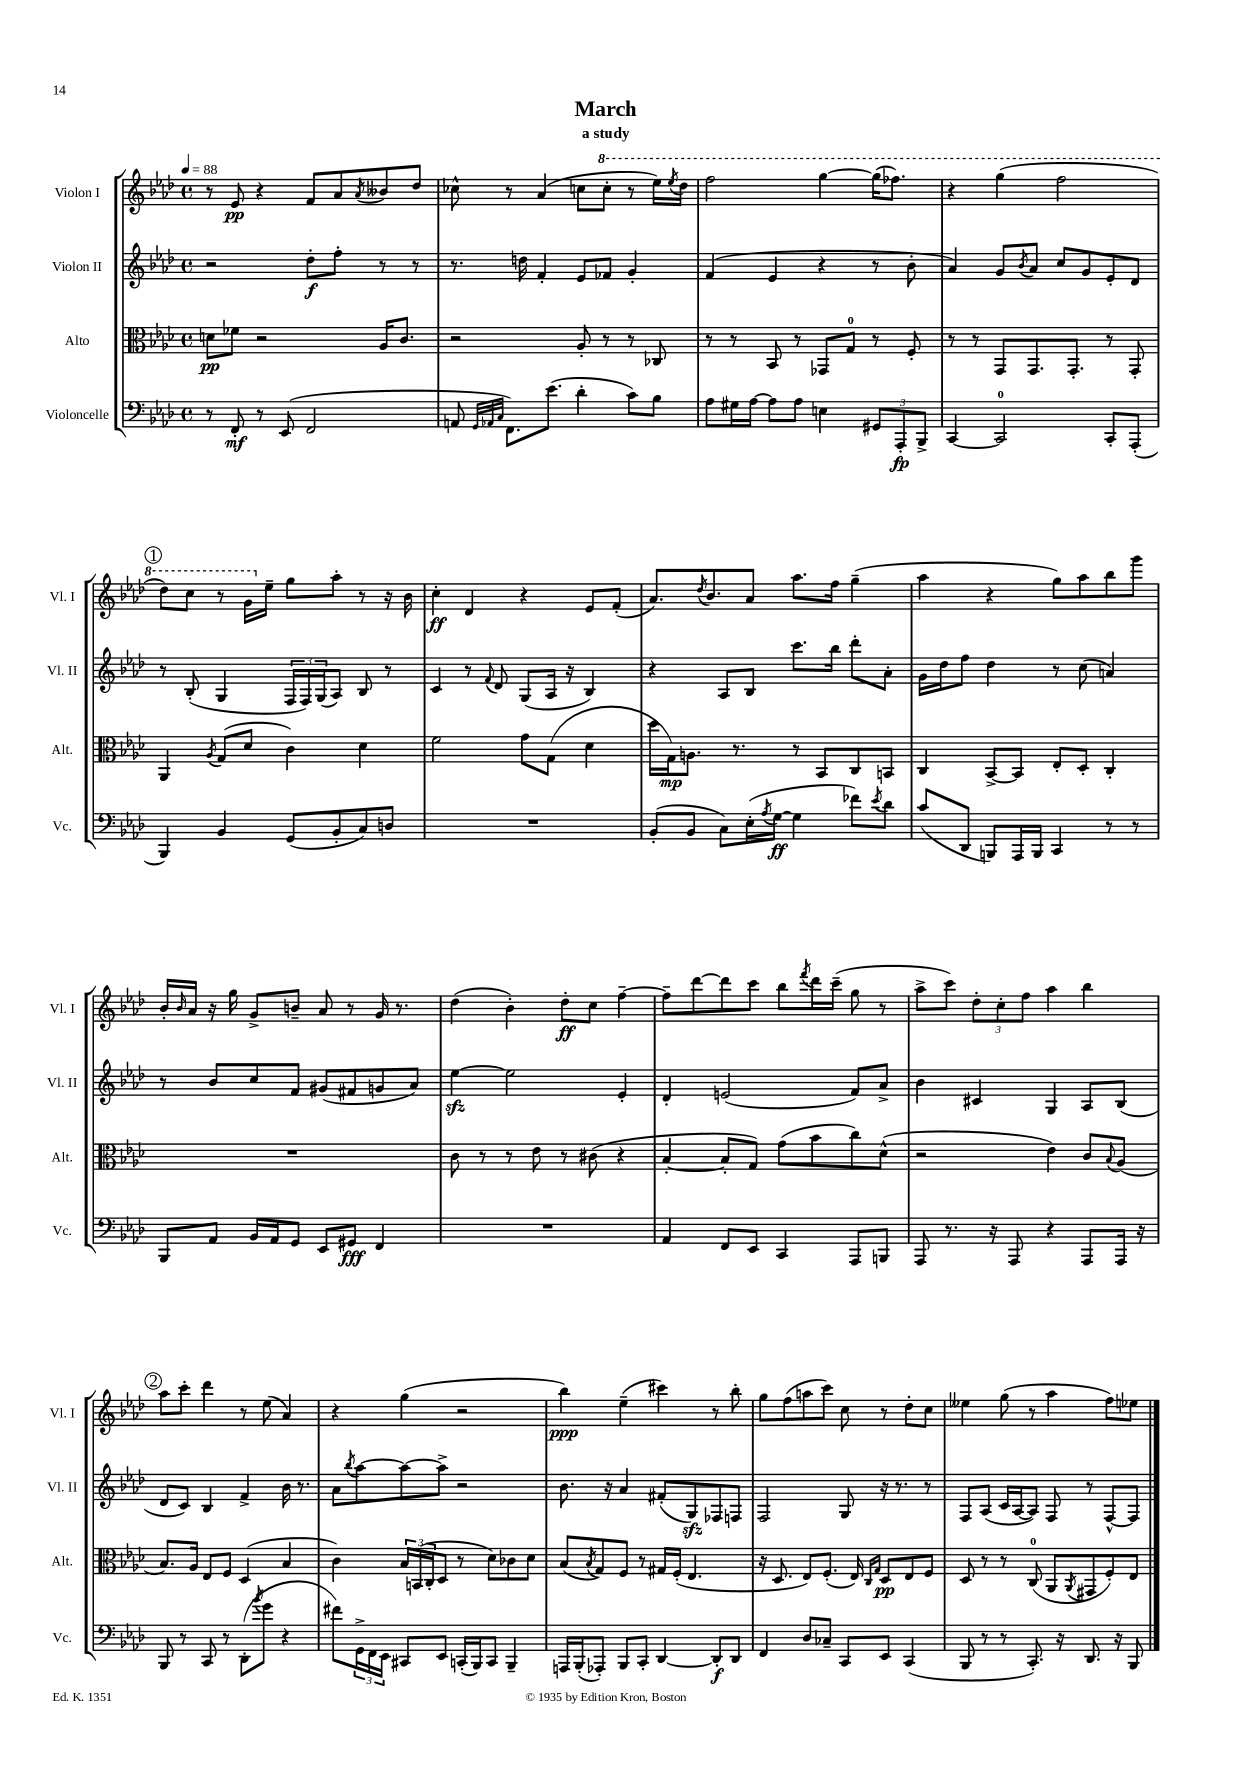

**kern	**kern	**kern	**kern
*staff4	*staff3	*staff2	*staff1
*clefF4	*clefC3	*clefG2	*clefG2
*k[b-e-a-d-]	*k[b-e-a-d-]	*k[b-e-a-d-]	*k[b-e-a-d-]
*M4/4	*M4/4	*M4/4	*M4/4
*met(c)	*met(c)	*met(c)	*met(c)
*MM88	*MM88	*MM88	*MM88
8r	8d	2r	8r
8FF'	8f-	.	8e-
8r	2r	.	4r
(8EE-	.	.	.
2FF	.	8dd-'	8f
.	.	8ff'	8a-
.	.	.	8qa-
.	16A-	8r	8b--
.	8.c	.	.
.	.	8r	8dd-
=	=	=	=
8AA	2r	8.r	8cc-^^
32qqGG	.	.	.
32qqAA-	.	.	.
32qqC	.	.	.
8.FF)	.	.	8r
.	.	16dd	.
.	.	4f'	(4a-
(8.e-	.	.	.
4d-'	8A-'	8e-	8cc
.	8r	8f-	8ccc'
8c)	8r	4g'	8r
8B-	8C-	.	16eee-)
.	.	.	8qeee-
.	.	.	16ddd-
=	=	=	=
8A-	8r	(4f	2fff
16G#	8r	.	.
[16A-	.	.	.
8A-]	8BB-	4e-	.
8A-	8r	.	.
4E	8GG-	4r	[4ggg
.	8G	.	.
12GG#	8r	8r	(16ggg]
.	.	.	8.fff-)
12AAA-'	.	.	.
.	8F'	8b-'	.
12BBB-^	.	.	.
=	=	=	=
[4CC	8r	4a-)	4r
.	8r	.	.
2CC]	8GG	8g	(4ggg
.	.	8qb-	.
.	8.GG	8a-	.
.	.	8cc	2fff
.	8.GG'	.	.
.	.	8g	.
8CC'	8r	8e-'	.
(8AAA-'	8GG'	8d-	.
=	=	=	=
4BBB-)	4AA-	8r	8ddd-)
.	.	(8B-'	8ccc
.	8qA-	.	.
4BB-	(8G	4G	8r
.	8d-	.	16gg
.	.	.	16ee-~
(8GG	4c)	24F	8gg
.	.	24F)	.
.	.	(24G	.
8BB-'	.	8A-)	8aa-'
8C)	4d-	8B-	8r
8D	.	8r	16r
.	.	.	16b-
=	=	=	=
1r	2f	4c	4cc'
.	.	8r	4d-
.	.	8qqf	.
.	.	8d-	.
.	8g	(8G	4r
.	(8G	16A-	.
.	.	16r	.
.	4d-	4B-)	8e-
.	.	.	(8f'
=	=	=	=
(8BB-'	16dd-	4r	8.a-)
.	16G)	.	.
8BB-	8.A	.	.
.	.	.	8qdd-
.	.	.	8.b-
8C)	.	8A-	.
.	8.r	.	.
(16E-'	.	8B-	8a-
8qA-	.	.	.
[16G	.	.	.
4G]	8r	8.ccc	8.aa-
.	8BB-	.	.
.	.	16bb-	16ff
8f-)	8C	8ddd-'	(4gg~
8qe-	.	.	.
8d-	8BB	8a-'	.
=	=	=	=
(8c	4C	16g	4aa-
.	.	16dd-	.
8DD-	.	8ff	.
8BBB)	[8BB-^	4dd-	4r
16AAA-	8BB-]	.	.
16BBB	.	.	.
4CC	8E-'	8r	8gg)
.	8D-'	(8cc	8aa-
8r	4C'	4a)	8bb-
8r	.	.	8ggg
=	=	=	=
8BBB-	1r	8r	16b-'
.	.	.	16qqb-
.	.	.	16a-
8AA-	.	8b-	16r
.	.	.	16gg
16BB-	.	8cc	8g^
16AA-	.	.	.
8GG	.	8f	8b~
8EE-	.	(8g#	8a-
8GG#	.	8f#	8r
4FF	.	8g	16g
.	.	.	8.r
.	.	8a-)	.
=	=	=	=
1r	8c	[4ee-	(4dd-
.	8r	.	.
.	8r	2ee-]	4b-')
.	8e-	.	.
.	8r	.	8dd-'
.	(8c#	.	8cc
.	4r	4e-'	[4ff~
=	=	=	=
4AA-	[4B-'	4d-'	8ff~]
.	.	.	[8ddd-
8FF	8B-']	(2e	8ddd-]
8EE-	8G)	.	8ccc
4CC	(8g	.	8bb-
.	.	.	8qfff
.	8b-	.	16ddd-
.	.	.	(16ccc~
8AAA-	8cc)	8f)	8gg
8BBB	(8d-^^	8a-^	8r
=	=	=	=
8AAA-	2r	4b-	8aa-^
8.r	.	.	8ccc)
.	.	4c#	12dd-'
16r	.	.	.
.	.	.	12cc'
8AAA-	.	.	.
.	.	.	12ff
4r	4e-)	4G	4aa-
8AAA-	8c	8A-	4bb-
.	8qqB-	.	.
16AAA-	(8A-	(8B-	.
16r	.	.	.
=	=	=	=
8BBB-	8.B-)	8d-	8aa-
8r	.	8c)	8ccc'
.	16A-	.	.
8CC	8E-	4B-	4ddd-
8r	8F	.	.
(8DD-'	(4D-	4f^	8r
8qb-	.	.	.
8g	.	.	(8ee-
4r	4B-	16b-	4a-)
.	.	8.r	.
=	=	=	=
8f#)	4c)	8a-	4r
.	.	8qbb-	.
24GG^	.	[8aa-	.
24FF	.	.	.
24EE-	.	.	.
8CC#	24B-	8aa-_	(4gg
.	(24BB	.	.
.	24C'	.	.
8EE-	8D-	8aa-^]	.
(16CC'	8r	2r	2r
16BBB-)	.	.	.
8CC	8d-)	.	.
4BBB-~	8c-	.	.
.	8d-	.	.
=	=	=	=
16AAA	(8B-	8.b-	4bb-)
(16BBB-'	.	.	.
.	8qB-	.	.
8AAA-')	8G)	.	.
.	.	16r	.
8BBB-	8F	4a-	(4ee-~
8CC'	8r	.	.
[4DD-	16G#	(8f#'	4ccc#)
.	(16F'	.	.
.	4.E-	8G)	.
8DD-']	.	8F-	8r
8DD-	.	8F	8bb-'
=	=	=	=
4FF	16r	2F	8gg
.	8.D-	.	.
.	.	.	(8ff
8D-	8E-)	.	8aa
8C-~	(8.F'	.	8ccc)
8CC	.	8G	8cc
.	16E-)	.	.
.	16qqC	.	.
.	16qqG	.	.
8EE-	8D-	16r	8r
.	.	8.r	.
(4CC	8E-	.	8dd-'
.	8F	8r	8cc
=	=	=	=
8BBB-	8D-	8F	4ee--
8r	8r	(8A-	.
8r	8r	16c	(8gg
.	.	[16A-	.
8.CC')	(8C	8A-])	8r
.	8AA-	8F	4aa-
16r	.	.	.
.	8qAA-	.	.
8.DD-	8GG#	8r	.
.	8F')	[8F^^	8ff)
16r	.	.	.
8BBB-	8E-	8F]	8ee-
==	==	==	==
*-	*-	*-	*-
